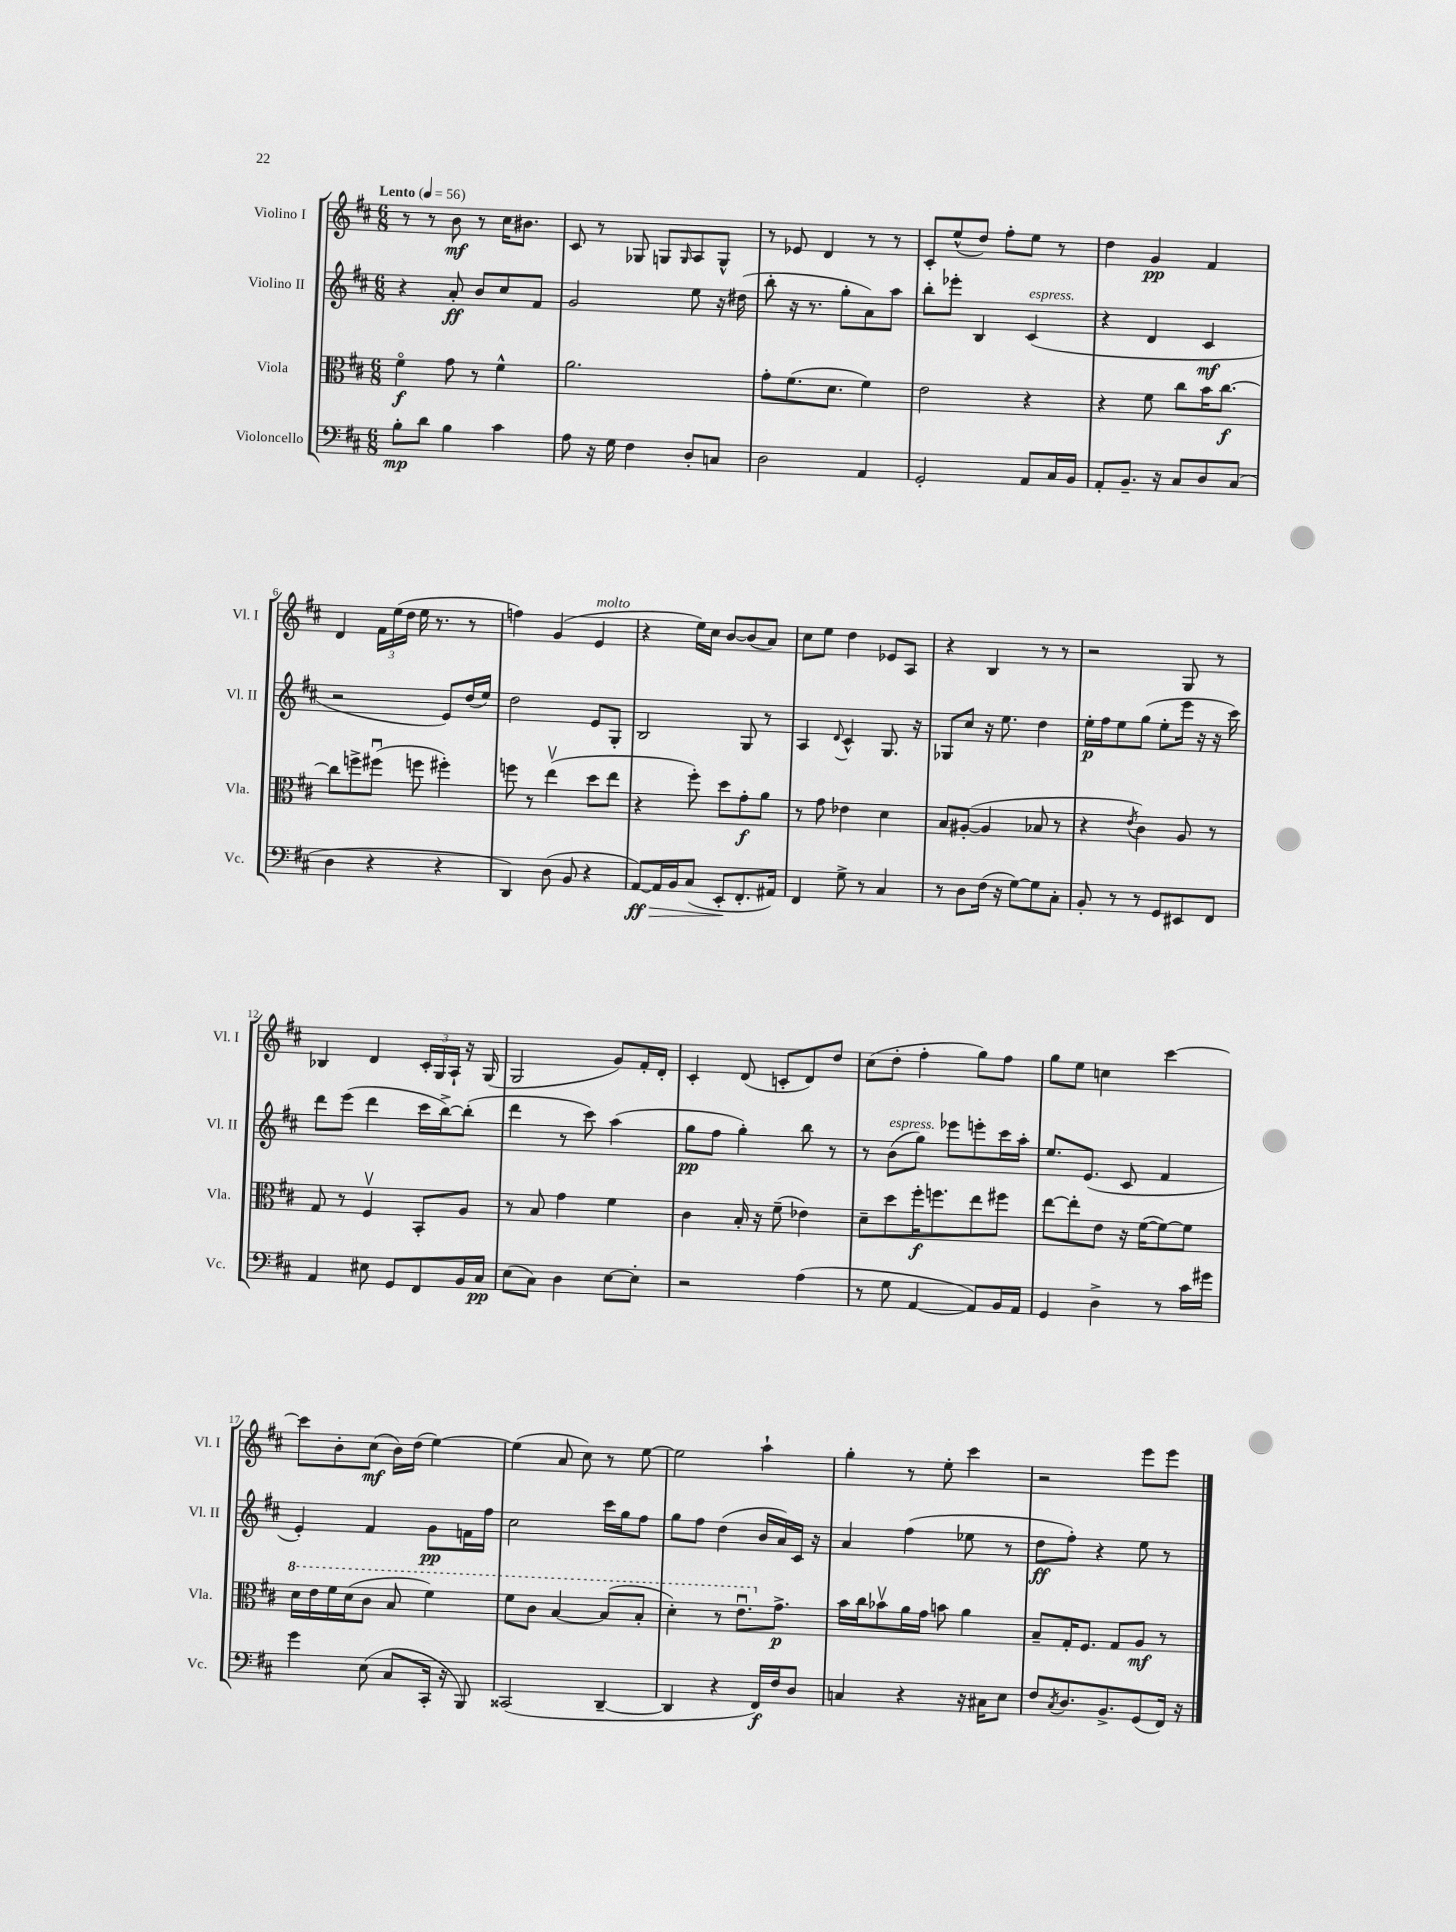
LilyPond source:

<<
\new StaffGroup <<
\new Staff = "s0" \with { instrumentName = "Violino I" shortInstrumentName = "Vl. I" } {
    \clef treble \key d \major \numericTimeSignature \time 6/8 \tempo "Lento" 4 = 56
    r8 r8 b'8\mf r8 cis''16 bis'8. |
    cis'8 r8 ges8 g8 \grace { g16 } a8 g8-^ |
    r8 ees'8 d'4 r8 r8 |
    cis'8-. e''8-^( d''8) fis''8-. e''8 r8 |
    d''4 g'4\pp fis'4 |
    d'4 \tuplet 3/2 { fis'16 e''16( d''16 } e''16 r8. r8 |
    f''4) g'4( e'4^\markup { \italic "molto" } |
    r4 e''16) cis''16 b'8~ b'8( a'8) |
    cis''8 e''8 d''4 ees'8 a8 |
    r4 b4 r8 r8 |
    r2 g8 r8 |
    bes4 d'4 \tuplet 3/2 { cis'16-. g16 a16-! } r16 g16( |
    g2 g'8) fis'16-. d'16-. |
    cis'4-. d'8( c'8-. d'8) d''8 |
    cis''8( d''8-. fis''4-. g''8) fis''8 |
    g''8 e''8 c''4 cis'''4~ |
    cis'''8 b'8-. cis''8\mf( b'16) d''16( e''4~) |
    e''4( a'8 cis''8) r8 e''8~ |
    e''2 a''4-! |
    g''4-. r8 e''8-. cis'''4 |
    r2 e'''8 e'''8 \bar "|." |
}
\new Staff = "s1" \with { instrumentName = "Violino II" shortInstrumentName = "Vl. II" } {
    \clef treble \key d \major \numericTimeSignature \time 6/8
    r4 a'8-.\ff b'8 cis''8 fis'8 |
    g'2 e''8 r16 dis''16( |
    b''8-. r16 r8. g''8-. a'8) a''8 |
    b''8-. ees'''8-. b4 cis'4^\markup { \italic "espress." }( |
    r4 d'4 cis'4\mf |
    r2 e'8) d''16( e''16) |
    d''2 e'8 g8-. |
    b2 g8 r8 |
    a4 \appoggiatura { d'8 } cis'4-^ g8. r16 |
    ges8 cis''8 r16 e''8. d''4 |
    e''16-.\p fis''16 e''8 g''8( e''8-. e'''16 r16 r16 cis'''16) |
    d'''8 e'''8( d'''4 cis'''16 b''16~->) b''8-.( |
    d'''4 r8 cis'''8) a''4( |
    g''8\pp fis''8 g''4-.) b''8 r8 |
    r8 b'8^\markup { \italic "espress." }( g''8) ees'''8 e'''8-. cis'''16 a''16-. |
    e''8. e'8.( cis'8 fis'4 |
    e'4-.) fis'4 g'8\pp f'16 fis''16 |
    cis''2 cis'''16 g''16 fis''8 |
    g''8 fis''8 d''4( b'16 a'16) cis'16 r16 |
    a'4 fis''4( ees''8 r8 |
    d''8\ff fis''8-.) r4 e''8 r8 \bar "|." |
}
\new Staff = "s2" \with { instrumentName = "Viola" shortInstrumentName = "Vla." } {
    \clef alto \key d \major \numericTimeSignature \time 6/8
    fis'4\flageolet\f g'8 r8 fis'4-^ |
    a'2. |
    g'8-. fis'8.( d'8. fis'4) |
    e'2 r4 |
    r4 fis'8 cis''8 b'16 cis''8.~\f |
    cis''8 f''8-> fis''8\downbow( f''8 fis''4-.) |
    f''8 r8 e''4\upbow( d''8 e''8 |
    r4 fis''8-.) d''8 g'8-.\f a'8 |
    r8 g'8 ees'4 d'4 |
    b8 ais8~-.( ais4 bes8 r8 |
    r4 \acciaccatura { e'8 } cis'4) a8 r8 |
    g8 r8 fis4\upbow b,8-. a8 |
    r8 b8 g'4 fis'4 |
    cis'4 b16-. r16 fis'8--( ees'4) |
    d'8-- d''8 fis''16-.\f f''8. e''8 fis''8 |
    e''8~ e''8-. e'8 r16 fis'16~( fis'8~) fis'8 |
    \ottava #1 d''16 e''16 fis''16 d''16( cis''8 b'8 fis''4) |
    fis''8 cis''8 b'4~ b'8( b'8-. |
    d''4-.) r8 e''8.\downbow \ottava #0 g'8.->\p |
    b'16 cis''16 bes'8\upbow a'16 g'16 b'8 a'4 |
    b8-- g16-. fis8. g8 a8\mf r8 \bar "|." |
}
\new Staff = "s3" \with { instrumentName = "Violoncello" shortInstrumentName = "Vc." } {
    \clef bass \key d \major \numericTimeSignature \time 6/8
    b8-.\mp d'8 b4 cis'4 |
    a8 r16 g16 fis4 d8-. c8 |
    d2 a,4 |
    g,2-. a,8 cis16 b,16 |
    a,8-. b,8.-- r16 cis8 d8 cis8( |
    d4 r4 r4 |
    d,4) d8( b,8 r4 |
    a,8~\ff\>) a,16 b,16 cis8( e,8-.\! fis,8.-. ais,16) |
    fis,4 g8-> r8 cis4 |
    r8 d8 fis16( r16 g8~) g8 cis8-. |
    b,8-. r8 r8 g,8 eis,8 fis,8 |
    a,4 eis8 g,8 fis,8 b,16 cis16\pp |
    e8( cis8) d4 e8~ e8-. |
    r2 a4( |
    r8 g8 a,4~ a,8) b,16 a,16 |
    g,4 d4-> r8 cis'16 gis'16 |
    g'4 e8( cis8 cis,16-. r16 b,,8) |
    cisis,2( d,4~-- |
    d,4 r4 fis,16\f) fis16 d8 |
    c4 r4 r16 cis16 e8 |
    fis8 \acciaccatura { cis8 } d8. b,8.-> g,8( fis,16) r16 \bar "|." |
}
>>
>>
